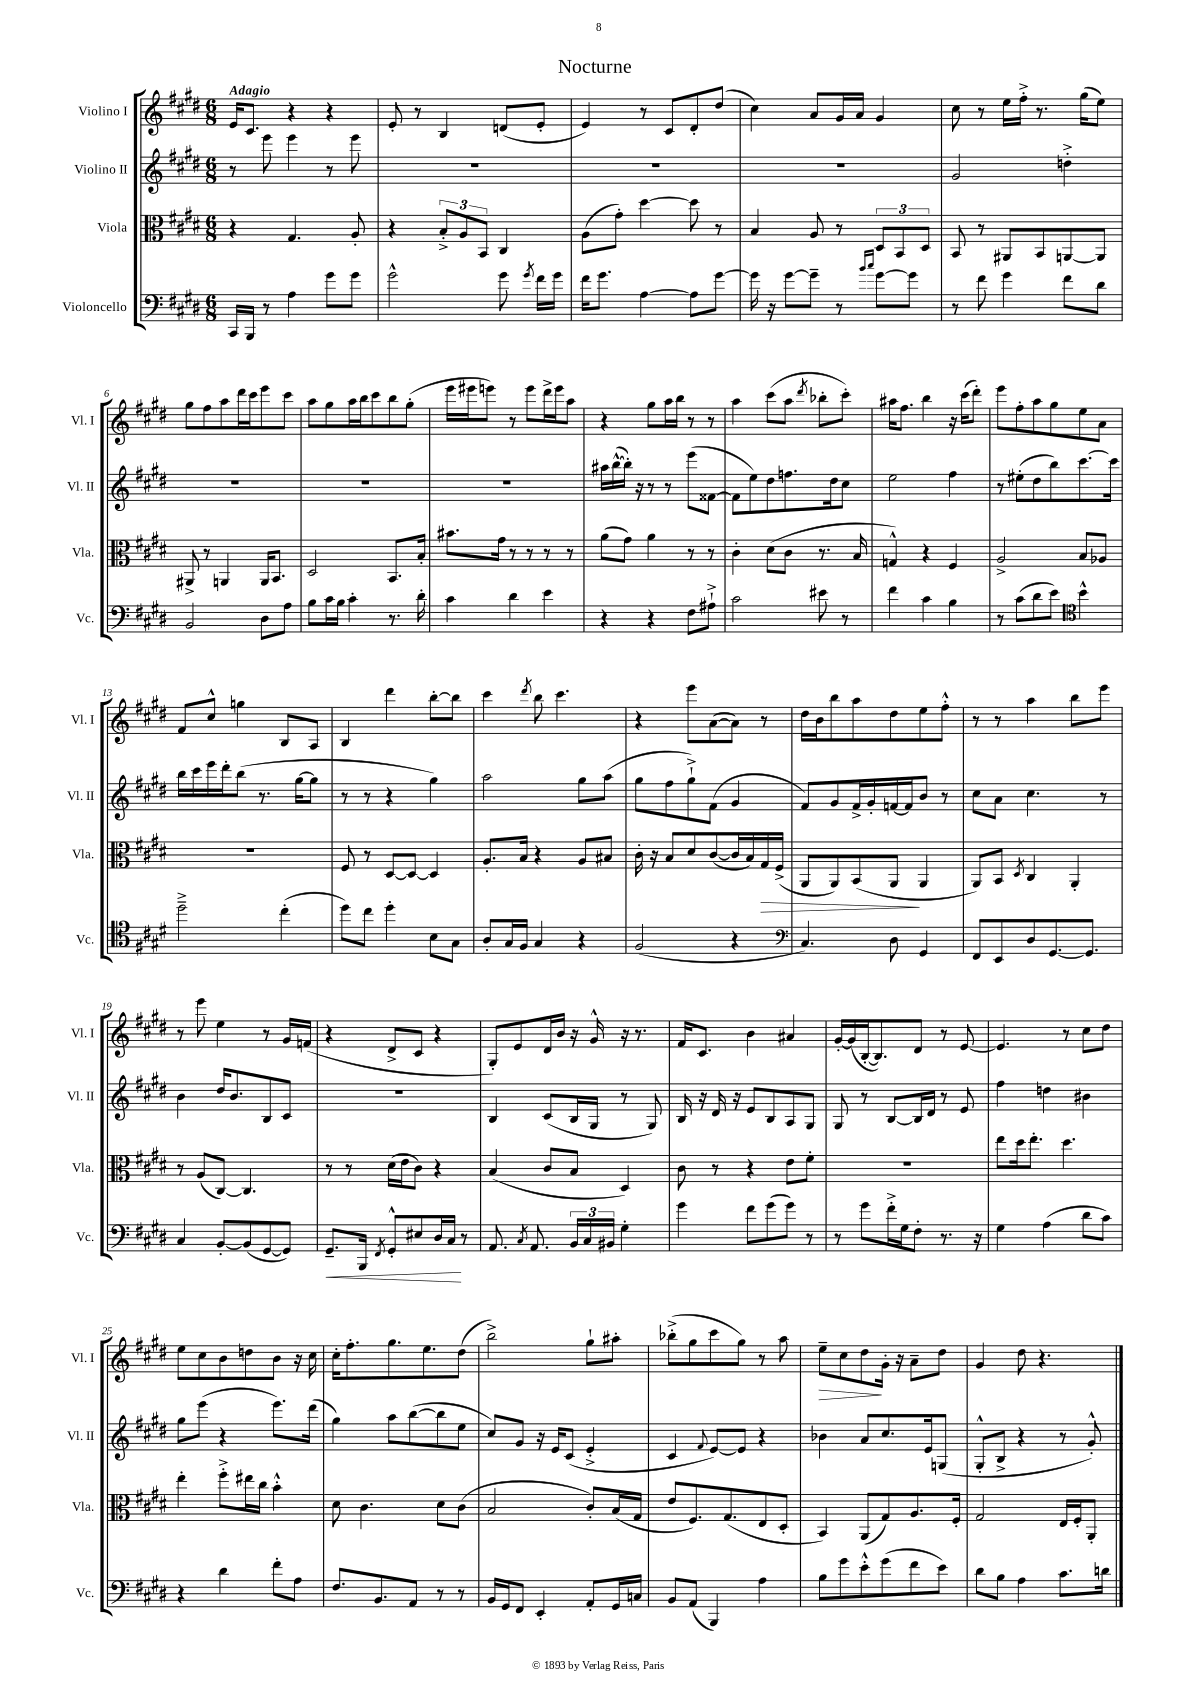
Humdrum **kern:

**kern	**kern	**kern	**kern
*staff4	*staff3	*staff2	*staff1
*clefF4	*clefC3	*clefG2	*clefG2
*k[f#c#g#d#]	*k[f#c#g#d#]	*k[f#c#g#d#]	*k[f#c#g#d#]
*M6/8	*M6/8	*M6/8	*M6/8
16CC#	4r	8r	16e
16BBB	.	.	8.c#
8r	.	8eee	.
4A	4.G#	4eee	4r
8g#	.	8r	4r
8g#	8A'	8eee	.
=	=	=	=
2g#^^	4r	2.r	8e'
.	.	.	8r
.	12B'^	.	4B
.	12A	.	.
.	12BB	.	.
8g#	4C#	.	(8d
8qg#	.	.	.
16f#	.	.	8e'
16g#	.	.	.
=	=	=	=
16f#	(8A	2.r	4e)
8.g#	.	.	.
.	8g#')	.	.
[4A	[4dd#	.	8r
.	.	.	8c#
8A]	8dd#]	.	8d#'
[8g#	8r	.	(8dd#
=	=	=	=
16g#]	4B	2.r	4cc#)
16r	.	.	.
[8g#	.	.	.
8g#~]	8A	.	8a
8r	8r	.	16g#
.	.	.	16a
16qqb	.	.	.
16qqcc#	.	.	.
[8g#	12D#	.	4g#
.	12BB	.	.
8g#]	.	.	.
.	12D#	.	.
=	=	=	=
8r	8BB	2g#	8cc#
8f#	8r	.	8r
4g#	8AA#	.	16ee
.	.	.	16ff#'^
.	8BB	.	8.r
8f#	[8AA	4dd'^	.
.	.	.	(16gg#
8d#	8AA]	.	8ee)
=	=	=	=
2BB	8AA#^	2.r	8gg#
.	8r	.	8ff#
.	4AA	.	8aa
.	.	.	16ddd#
.	.	.	16ccc#
8D#	16AA	.	8eee
.	8.BB	.	.
8A	.	.	8ccc#
=	=	=	=
8B	2D#	2.r	8aa
16c#	.	.	8gg#
16B	.	.	.
4c#'	.	.	16aa
.	.	.	16bb
.	.	.	8ccc#
8.r	8.BB	.	8bb
.	.	.	(8gg#'
16d#'	16B'	.	.
=	=	=	=
4c#	8.b#	2.r	16eee
.	.	.	16eee#
.	.	.	8eee)
.	16g#	.	.
4d#	8r	.	8r
.	8r	.	8eee
4e	8r	.	16ddd#^
.	.	.	16eee
.	8r	.	8aa
=	=	=	=
4r	(8a	16aa#	4r
.	.	([16bb^^	.
.	8g#)	16bb'])	.
.	.	16r	.
4r	4a	8r	8gg#
.	.	8r	16aa
.	.	.	16bb
8F#	8r	(8eee	8r
8A#`^	8r	[8f##	8r
=	=	=	=
2c#	4c#'	8f##]	4aa
.	.	8ee)	.
.	(8d#	8dd#	(8ccc#
.	8c#	8.ff	8aa
.	.	.	8qddd#
8e#	8.r	.	8bb-'
.	.	16dd#	.
8r	.	8cc#	8ccc#')
.	16B	.	.
=	=	=	=
4f#	4G^^)	2ee	16aa#
.	.	.	8.ff#
4c#	4r	.	4bb
4B	4F#	4ff#	16r
.	.	.	(16ccc#
.	.	.	8ddd#')
=	=	=	=
8r	2A^	8r	8eee
(8c#	.	(8ee#'	8ff#'
8d#	.	8dd#	8aa
8e)	.	8bb)	8gg#
*clefC4	*	*	*
4b^^	8B	[8.ccc#	8ee
.	8A-	.	8a
.	.	16ccc#]	.
=	=	=	=
2dd#~^	2.r	16bb	8f#
.	.	16ccc#	.
.	.	16eee	8cc#^^
.	.	16ddd#'	.
.	.	(8bb	4gg
.	.	8.r	.
(4cc#'	.	.	8B
.	.	[16gg#	.
.	.	8gg#]	8A
=	=	=	=
8dd#)	8F#	8r	4B
8cc#	8r	8r	.
4dd#'	[8D#	4r	4ddd#
.	8D#_	.	.
8B	4D#]	4gg#)	[8bb'
8G#	.	.	8bb]
=	=	=	=
8A'	8.A'	2aa	4ccc#
16G#	.	.	.
16F#	16B	.	.
.	.	.	8qddd#
4G#	4r	.	8bb
.	.	.	4.ccc#
4r	8A	8gg#	.
.	8B#	(8aa	.
=	=	=	=
(2F#	16c#'	8gg#	4r
.	16r	.	.
.	8B	8ff#	.
.	8d#	8gg#`^)	8eee
.	([8c#	(8f#	([8a
4r	16c#]	4g#	8a])
.	16B)	.	.
.	16G#	.	8r
.	(16F#^	.	.
=	=	=	=
*clefF4	*	*	*
4.C#)	8AA	8f#)	16dd#
.	.	.	16b
.	8AA)	8g#	8bb
.	(8BB	16f#^	8aa
.	.	16g#'	.
8D#	8AA	[16f	8dd#
.	.	16f]	.
4GG#	4AA	8b	8ee
.	.	8r	8ff#'^^
=	=	=	=
8FF#	8AA)	8cc#	8r
8EE	8BB	8a	8r
.	8qD#	.	.
8D#	4C#	4.cc#	4aa
[8.GG#	.	.	.
.	4AA'	.	8bb
8.GG#]	.	.	.
.	.	8r	8eee
=	=	=	=
4C#	8r	4b	8r
.	(8A	.	8eee
[8BB'	[8C#)	16dd#	4ee
.	.	8.b	.
(8BB]	4.C#]	.	.
[8GG#	.	8B	8r
8GG#])	.	8c#	16g#
.	.	.	(16f
=	=	=	=
8.GG#~	8r	2.r	4r
.	8r	.	.
16BBB	.	.	.
8qFF#	.	.	.
8GG#'^^	(16d#	.	8d#^
.	16e	.	.
8E#	8c#)	.	8c#
16D#	4r	.	4r
16C#	.	.	.
8r	.	.	.
=	=	=	=
8.AA	(4B	4B	8G#')
.	.	.	8e
8qC#	.	.	.
8.AA	.	.	.
.	8c#	(8c#	16d#
.	.	.	16b
24BB	8B	16B	16r
24C#	.	.	.
.	.	16G#	16g#^^
24BB#	.	.	.
4G#'	4D#)	8r	16r
.	.	.	8.r
.	.	8G#)	.
=	=	=	=
4g#	8c#	16B	16f#
.	.	16r	8.c#
.	8r	16d#	.
.	.	16r	.
8f#	4r	8e	4b
(8g#	.	8B	.
8g#)	8e	8A	4a#
8r	8f#'	8G#	.
=	=	=	=
8r	2.r	8G#	[16g#'
.	.	.	(16g#]
8g#	.	8r	[16B'
.	.	.	8.B])
16f#'^	.	[8B	.
16G#	.	.	.
8F#'	.	16B]	8d#
.	.	16d#	.
8.r	.	8r	8r
.	.	8e	[8e
16r	.	.	.
=	=	=	=
4G#	8ee	4ff#	4.e]
.	16dd#	.	.
.	8.ee'	.	.
(4A	.	4dd	.
.	4.dd#	.	8r
8d#	.	4b#	8cc#
8c#)	.	.	8dd#
=	=	=	=
4r	4ee'	8gg#	8ee
.	.	(8eee	8cc#
4d#	8ff#'^	4r	8b
.	16ee#	.	8dd
.	16cc#	.	.
8f#'	4b'^^	8.eee)	8b
8A	.	.	16r
.	.	(16ddd#	16cc#
=	=	=	=
8.F#	8d#	4gg#)	16cc#'
.	.	.	8.ff#'
.	4.c#	.	.
8.BB	.	.	.
.	.	8aa	8.gg#
8AA	.	([8bb	.
.	.	.	8.ee
8r	8d#	8bb]	.
8r	(8c#	8ee	(8dd#
=	=	=	=
16BB	2B	8cc#)	2bb^)
16GG#	.	.	.
8FF#	.	8g#	.
4EE'	.	16r	.
.	.	16e	.
.	.	(8c#	.
8AA'	8c#')	4e'^	8gg#`
16GG#	(16B	.	8aa#'
16C	16G#	.	.
=	=	=	=
8BB	8e	4c#	(8bb-'^
(8AA	8.F#)	.	8gg#
.	.	8qqf#	.
4BBB)	.	[8e)	8ccc#
.	(8.G#	.	.
.	.	8e]	8gg#)
4A	8E	4r	8r
.	8D#'	.	8aa
=	=	=	=
8B	4BB)	4b-	8ee~
8g#	.	.	8cc#
8e'^^	(8AA	8a	8dd#
(8g#	8G#)	8.cc#	16g#'
.	.	.	16r
8f#	8.A	.	8a~
.	.	16e	.
8e)	.	(8G	8dd#
.	16F#'	.	.
=	=	=	=
8d#	2G#	8G#'^^	4g#
8B	.	8B^	.
4A	.	4r	8dd#
.	.	.	4.r
8.c#	16E	8r	.
.	16F#'	.	.
.	8AA'	8g#'^^)	.
16d	.	.	.
==	==	==	==
*-	*-	*-	*-
